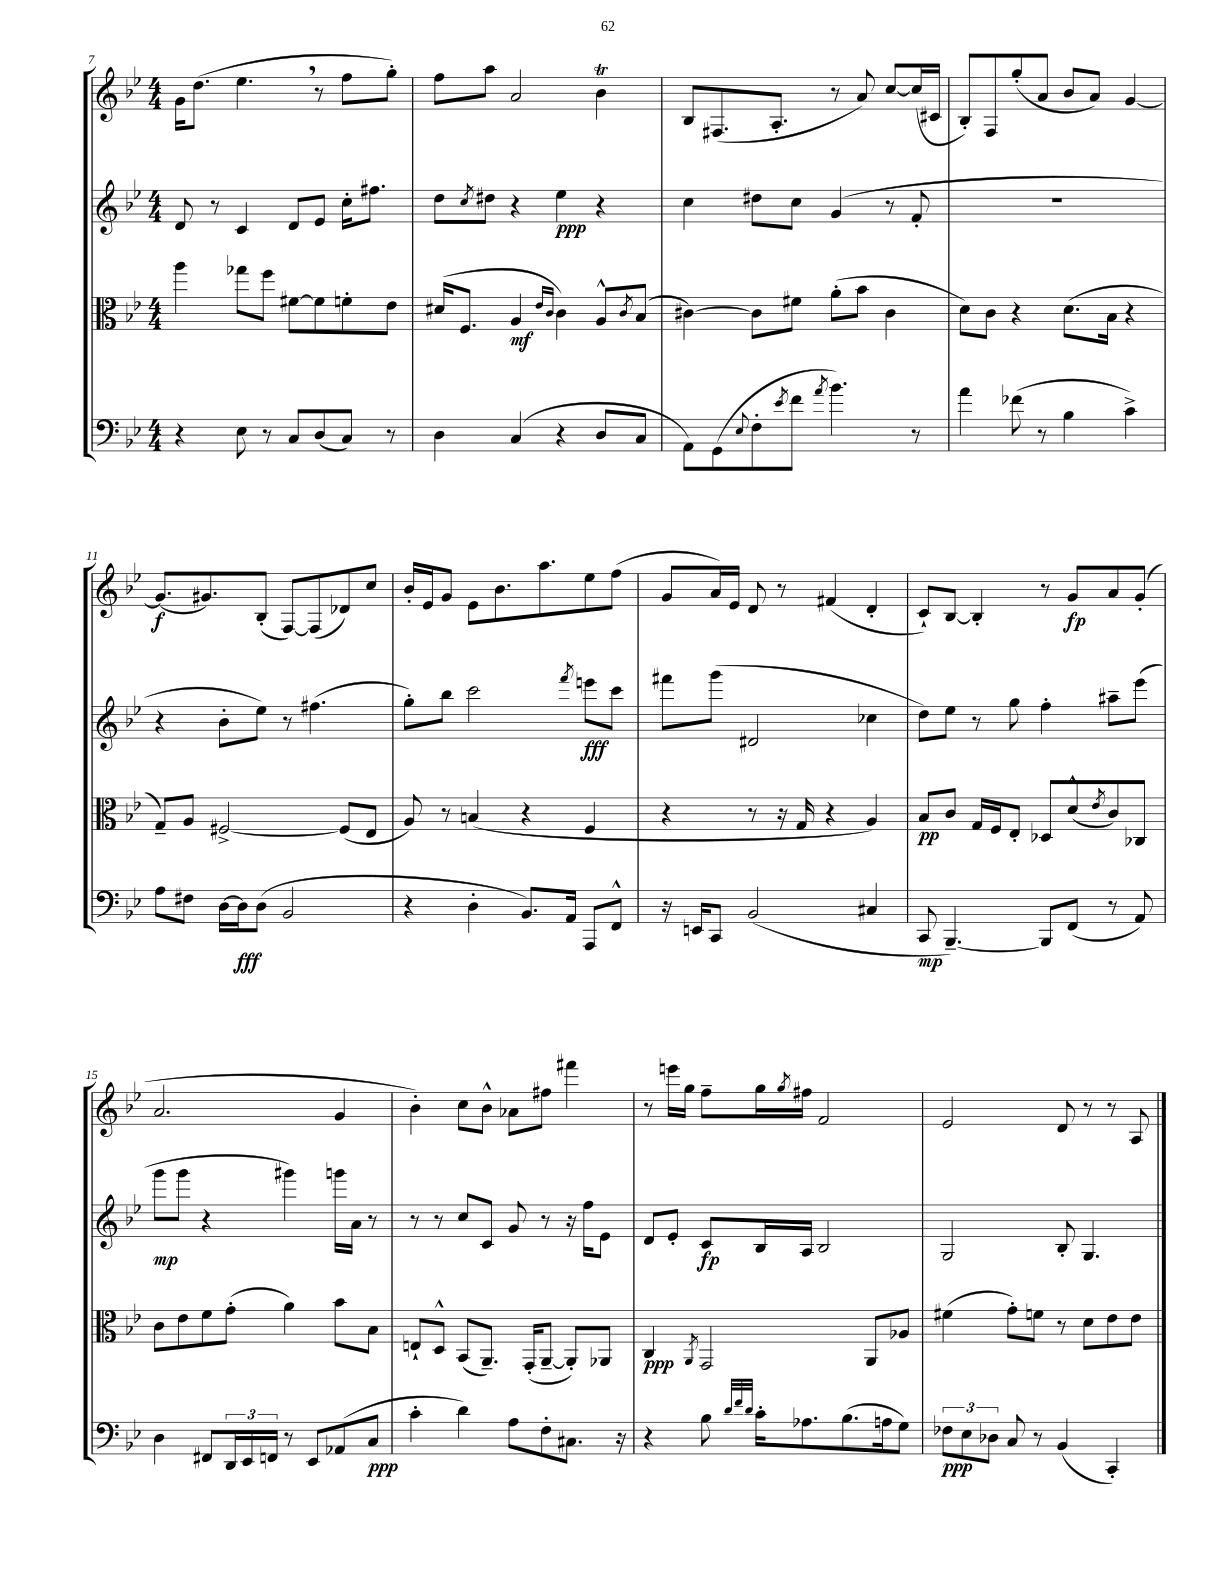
<<
\new StaffGroup <<
\new Staff = "s0" {
    \clef treble \key bes \major \numericTimeSignature \time 4/4
    g'16 d''8.( ees''4. \breathe r8 f''8 g''8-.) |
    f''8 a''8 a'2 bes'4\trill |
    bes8 fis8.( a8.-. r8 a'8) c''8~ c''16( cis'16 |
    bes8-.) f8 g''8-.( a'8 bes'8 a'8) g'4~ |
    g'8.\f( gis'8.) bes8-.( f8~) f8( des'8) c''8 |
    bes'16-. ees'16 g'8 ees'8 bes'8. a''8. ees''8 f''8( |
    g'8 a'16) ees'16 d'8 r8 fis'4( d'4-. |
    c'8-!) bes8~ bes4-. r8 g'8\fp a'8 g'8-.( |
    a'2. g'4 |
    bes'4-.) c''8 bes'8-^ aes'8 fis''8 fis'''4 |
    r8 e'''16 g''16 f''8-- g''16 \acciaccatura { g''8 } fis''16 f'2 |
    ees'2 d'8 r8 r8 a8 \bar "|." |
}
\new Staff = "s1" {
    \clef treble \key bes \major \numericTimeSignature \time 4/4
    d'8 r8 c'4 d'8 ees'8 c''16-. fis''8. |
    d''8 \acciaccatura { c''8 } dis''8 r4 ees''4\ppp r4 |
    c''4 dis''8 c''8 g'4( r8 f'8-. |
    R1 |
    r4 bes'8-. ees''8) r8 fis''4.( |
    g''8-.) bes''8 c'''2 \acciaccatura { f'''8 } e'''8\fff c'''8 |
    fis'''8 g'''8( dis'2 ces''4 |
    d''8) ees''8 r8 g''8 f''4-. ais''8-- ees'''8( |
    g'''8\mp g'''8 r4 gis'''4) g'''16 a'16 r8 |
    r8 r8 c''8 c'8 g'8 r8 r16 f''16 ees'8 |
    d'8 ees'8-. c'8\fp bes16 a16 bes2 |
    g2 bes8-. g4. \bar "|." |
}
\new Staff = "s2" {
    \clef alto \key bes \major \numericTimeSignature \time 4/4
    a''4 ges''8 f''8 fis'8~ fis'8 f'8-. ees'8 |
    dis'16( f8. a4\mf \grace { ees'16 c'16 } c'4) a8-^ \acciaccatura { c'8 } bes8( |
    cis'4~) cis'8 fis'8 a'8-.( bes'8 cis'4 |
    d'8) c'8 r4 d'8.( bes16 r4 |
    g8--) a8 fis2~-> fis8( ees8 |
    a8) r8 b4( r4 f4 |
    r4 r8 r16 g16 r4 a4) |
    bes8\pp c'8 g16 f16 ees8-. des8 d'8-^( \acciaccatura { ees'8 } c'8) ces8 |
    c'8 ees'8 f'8 g'8-.( a'4) bes'8 bes8 |
    e8-! d8-^ bes,8( a,8.--) g,16-.( a,8~-- a,8-.) aes,8 |
    c4\ppp \acciaccatura { a,8 } g,2 a,8 aes8 |
    fis'4( g'8-.) f'8 r8 d'8 ees'8 ees'8 \bar "|." |
}
\new Staff = "s3" {
    \clef bass \key bes \major \numericTimeSignature \time 4/4
    r4 ees8 r8 c8 d8( c8) r8 |
    d4 c4( r4 d8 c8 |
    a,8) g,8( \appoggiatura { ees8 } f8-. \acciaccatura { ees'8 } f'8 \acciaccatura { a'8 } bes'4.) r8 |
    a'4 fes'8( r8 bes4 c'4->) |
    a8 fis8 d16~ d16\fff d8( bes,2 |
    r4 d4-. bes,8.) a,16 a,,8 f,8-^ |
    r16 e,16 c,8 bes,2( cis4 |
    c,8\mp bes,,4.~--) bes,,8 f,8( r8 a,8) |
    d4 fis,8 \tuplet 3/2 { d,16 ees,16 f,16 } r8 ees,8 aes,8( c8\ppp |
    c'4-. d'4) a8 f8-. cis8. r16 |
    r4 bes8 \grace { d'32 f'32 d'32 } c'16-. aes8. bes8.( a16 g8) |
    \tuplet 3/2 { fes8\ppp ees8 des8 } c8 r8 bes,4( c,4-.) \bar "|." |
}
>>
>>
\layout { \context { \Score currentBarNumber = #7 } }
